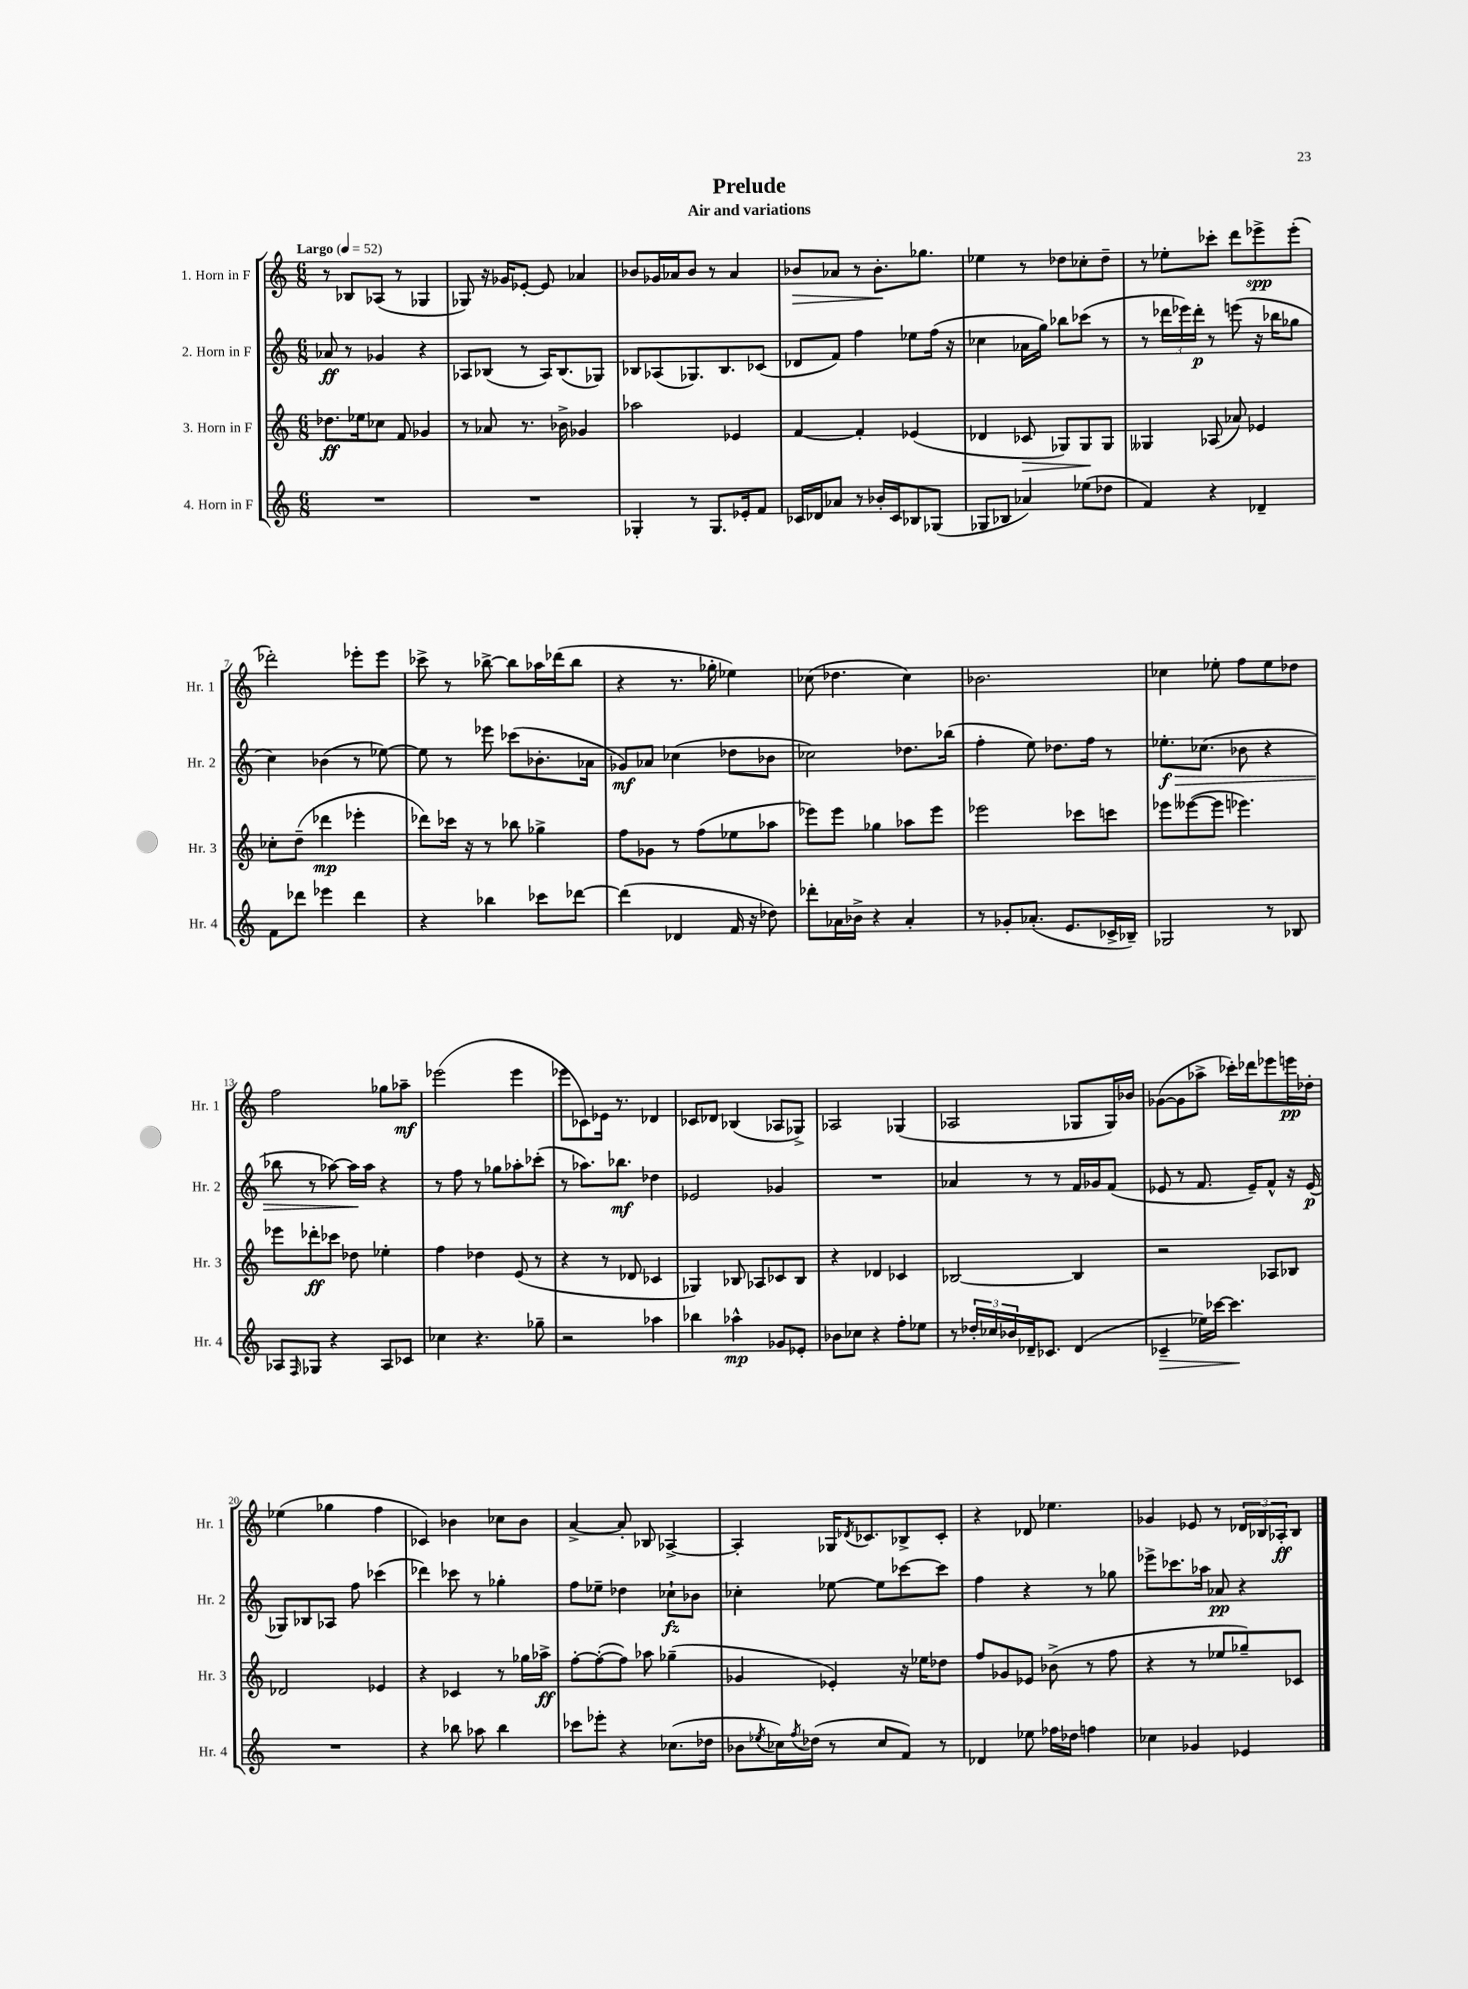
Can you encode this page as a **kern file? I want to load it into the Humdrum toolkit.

**kern	**kern	**kern	**kern
*staff4	*staff3	*staff2	*staff1
*clefG2	*clefG2	*clefG2	*clefG2
*k[]	*k[]	*k[]	*k[]
*M6/8	*M6/8	*M6/8	*M6/8
*MM52	*MM52	*MM52	*MM52
2.r	8.dd-	8a-	8r
.	.	8r	8B-
.	16ee-	.	.
.	8cc-	4g-	(8A-
.	8f	.	8r
.	4g-	4r	4G-
=	=	=	=
2.r	8r	8A-	8G-)
.	8a-	(8B-	16r
.	.	.	16g-
.	8.r	8r	[8e-'
.	.	16A-)	8e-]
.	16b-^	(8.B-	.
.	4g-	.	4a-
.	.	8G-)	.
=	=	=	=
4G-'	2aa-	8B-	8b-
.	.	(8A-	16g-
.	.	.	16a-
8r	.	8.G-)	8b-
8.G-	.	.	8r
.	.	8.B-	.
.	4e-	.	4a-
16e-'	.	.	.
8f	.	(8c-	.
=	=	=	=
16c-	[4f	8d-	8b-
16d-	.	.	.
8a-	.	8f)	8a-
8r	4f']	4ff	8r
16b-'	.	.	8.b-'
16c-	.	.	.
8B-	(4e-	8ee-	.
.	.	.	8.gg-
(8G-	.	(16ff	.
.	.	16r	.
=	=	=	=
8G-	4d-	4cc-	4ee-
8B-	.	.	.
4a-)	8c-	16a-	8r
.	.	16gg)	.
.	8G-)	8bb-	8dd-
(8ee-	8G-	(8ccc-	8cc-'
8dd-	8G-	8r	8dd-~
=	=	=	=
4f)	4G--	8r	8r
.	.	24ddd-	8ee-'
.	.	24eee-)	.
.	.	24ddd-'	.
4r	(8A-	8r	8ccc-'
.	8a-)	(8eee	8ddd
4d-~	4e-	16r	8eee-^
.	.	16bb-	.
.	.	8gg-	(8eee-'
=	=	=	=
8f	8cc-'	4cc)	2ddd-')
8ddd-	(8dd~	.	.
4eee-	4ddd-	(4b-	.
4ddd-	4eee-'	8r	8eee-'
.	.	[8ee-)	8eee-
=	=	=	=
4r	8ddd-)	8ee-]	8ccc-^
.	16ccc-	8r	8r
.	16r	.	.
4bb-	8r	8eee-	[8bb-^
.	8bb-	(8ccc-	8bb-]
8ccc-	4gg-^	8.b-'	16aa-
.	.	.	(16ddd-
[8ddd-	.	.	8bb-
.	.	16a-	.
=	=	=	=
(4ddd-]	8ff	8g-)	4r
.	8g-	8a-	.
4d-	8r	(4cc-	8.r
.	(8ff	.	.
.	.	.	16gg-'
16f	8ee-	8dd-	4ee-)
16r	.	.	.
8dd-)	8aa-	8b-	.
=	=	=	=
8ddd-'	8eee-)	2cc-)	(8cc-
16a-	8eee-	.	4.dd-
16b-^	.	.	.
4r	4gg-	.	.
4a-'	8aa-	8.dd-	4cc-)
.	8eee-	.	.
.	.	(16bb-	.
=	=	=	=
8r	2eee-	4ff'	2.b-
8g-'	.	.	.
(8.a-'	.	8ee)	.
.	.	8.dd-	.
8.e	.	.	.
.	8ccc-	.	.
.	.	16ff	.
16c-^	8ccc	8r	.
16B-~)	.	.	.
=	=	=	=
2G-	8eee-	8.ee-'	4cc-
.	([8eee--	.	.
.	.	(8.cc-	.
.	8eee--]	.	8ee-'
.	4.eee-)	8b-	8ff
8r	.	4r	8ee-
8B-	.	.	8dd-
=	=	=	=
8A-	8eee-	8bb-	2ff
16qqF	.	.	.
8G-	8ddd-'	8r	.
4r	8ccc-	[8aa-)	.
.	8dd-	16aa-]	.
.	.	16aa-	.
8A-	4ee-'	4r	8gg-
8c-	.	.	8aa-~
=	=	=	=
4cc-	4ff	8r	(2eee-
.	.	8ff	.
4.r	4dd-	8r	.
.	.	8gg-	.
.	(8e	8aa-'	4eee-
8gg-~	8r	(8ccc-'	.
=	=	=	=
2r	4r	8r	8eee-
.	.	8.aa-)	8c-)
.	8r	.	16e-
.	.	8.bb-	8.r
.	8d-	.	.
4aa-	4c-	4dd-	4d-
=	=	=	=
4bb-	4G-)	2e-	8c-
.	.	.	8d-
4aa-^^	8B-	.	(4B-
.	8A-	.	.
8g-	8c-	4g-	8A-
8e-'	8B-	.	8G-^)
=	=	=	=
8b-	4r	2.r	2A-
8cc-	.	.	.
4r	4d-	.	.
8ff'	4c-	.	(4G-
8ee-	.	.	.
=	=	=	=
8r	[2B-	4a-	2A-
24dd-'	.	.	.
24cc-	.	.	.
24b-	.	.	.
16d-~	.	8r	.
8.c-	.	.	.
.	.	8r	.
(4d-	4B-]	16f	8G-
.	.	16g-	.
.	.	(8f	16G-)
.	.	.	16b-
=	=	=	=
4c-~	2r	8e-	([8g-
.	.	8r	8g-]
16ee-)	.	8.f	8aa-^
[16ccc-	.	.	.
4.ccc-]	.	.	16ccc-')
.	.	16e-~)	16ddd-
.	8A-	8f^^	8eee-
.	8B-	16r	16eee
.	.	(16e-	16dd-'
=	=	=	=
2.r	2d-	8G-)	(4ee-
.	.	8B-	.
.	.	8A-	4gg-
.	.	8ff	.
.	4e-	(4ccc-	4ff
=	=	=	=
4r	4r	4ddd-)	4c-)
8bb-	4c-	8ccc-	4b-
8aa-	.	8r	.
4bb-	8r	4gg-'	8cc-
.	16gg-	.	8b-
.	16aa-^	.	.
=	=	=	=
8ccc-	[8ff'	8ff	[4a^
8eee-'	(8ff'_	8ee-~	.
4r	8ff])	4dd-	8a']
.	8aa-	.	8B-
(8.cc-	(4gg-~	8cc-`	[4A-^
.	.	8b-	.
16dd-	.	.	.
=	=	=	=
8b-	4g-	4cc-'	4A-']
8qee-	.	.	.
16cc-)	.	.	.
8qff	.	.	.
(16dd-	.	.	.
8r	4e-')	[8ee-	16G-
.	.	.	8qd-
.	.	.	8.c-
8cc-	.	8ee-]	.
8f)	16r	[8ccc-	8B-^
.	16ee-	.	.
8r	8dd-	8ccc-]	8c-'
=	=	=	=
4d-	8ff	4ff	4r
.	8g-	.	.
8ee-	8e-	4r	8d-
16ff-	(8b-^	.	4.ee-
16dd-	.	.	.
4ff	8r	8r	.
.	8ff	8gg-	.
=	=	=	=
4cc-	4r	8eee-^	4g-
.	.	8.ccc-	.
4g-	8r	.	8e-
.	.	16aa-	.
.	8ee-	8a-	8r
4e-	8gg-~)	4r	24d-
.	.	.	24B-
.	.	.	24A-'
.	8c-	.	8B-
==	==	==	==
*-	*-	*-	*-
